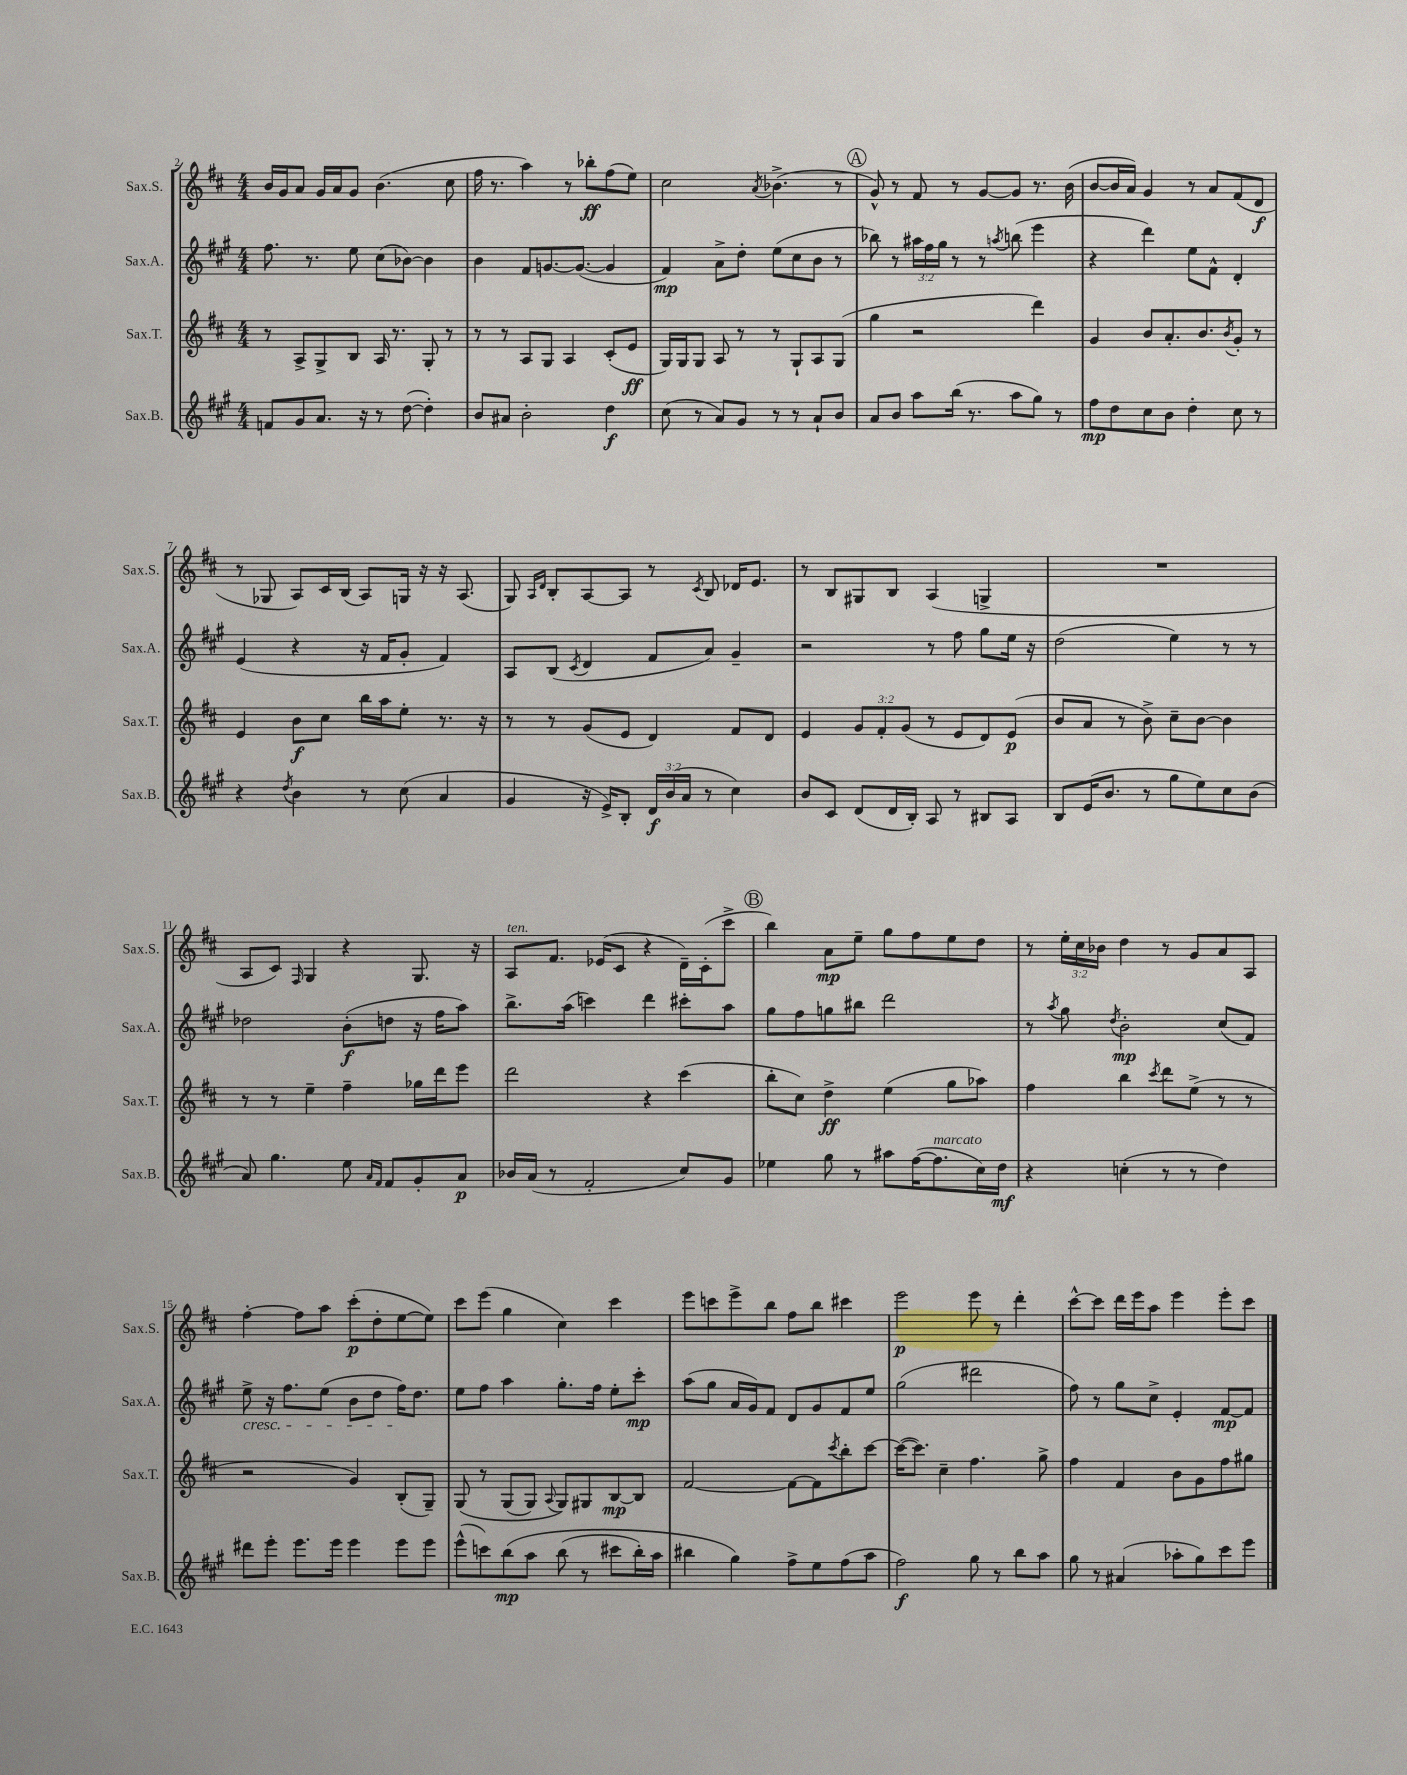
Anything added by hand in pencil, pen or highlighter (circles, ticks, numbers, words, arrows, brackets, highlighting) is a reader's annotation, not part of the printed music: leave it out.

**kern	**dynam	**kern	**dynam	**kern	**dynam	**kern	**dynam
*part4	*part4	*part3	*part3	*part2	*part2	*part1	*part1
*staff4	*staff4	*staff3	*staff3	*staff2	*staff2	*staff1	*staff1
*I"Sax.B.	*	*I"Sax.T.	*	*I"Sax.A.	*	*I"Sax.S.	*
*I'Sax.B.	*	*I'Sax.T.	*	*I'Sax.A.	*	*I'Sax.S.	*
*clefG2	*	*clefG2	*	*clefG2	*	*clefG2	*
*k[f#c#g#]	*	*k[f#c#]	*	*k[f#c#g#]	*	*k[f#c#]	*
*M4/4	*	*M4/4	*	*M4/4	*	*M4/4	*
=2	=2	=2	=2	=2	=2	=2	=2
8fn/L	.	8r	.	8.ff#\	.	16b/LL	.
.	.	.	.	.	.	16g/J	.
8g#/	.	8A^/L	.	.	.	8a/J	.
.	.	.	.	8.r	.	.	.
8.a/J	.	8G^/	.	.	.	16g/LL	.
.	.	.	.	.	.	16a/J	.
.	.	8B/J	.	8ee\	.	8g/J	.
16r	.	.	.	.	.	.	.
8r	.	16A/	.	(8cc#\L	.	(4.b\	.
.	.	8.r	.	.	.	.	.
([8dd\	.	.	.	[8b-X\J)	.	.	.
4dd'\])	.	8G'/	.	4b-\]	.	.	.
.	.	8r	.	.	.	8cc#\	.
=3	=3	=3	=3	=3	=3	=3	=3
8b/L	.	8r	.	4b\	.	16ff#\	.
.	.	.	.	.	.	8.r	.
8a#X/J	.	8r	.	.	.	.	.
2b'\	.	8A/L	.	8f#/L	.	4aa\)	.
.	.	8G/J	.	[8.gn/	.	.	.
.	.	4A/	.	.	.	8r	.
.	.	.	.	(8.g/J_	.	.	.
.	.	.	.	.	.	8bb-X'\L	ff
4dd\	f	(8c#'/L	.	4g/]	.	(8ff#\	.
.	.	8e/J	ff	.	.	8ee\J)	.
=4	=4	=4	=4	=4	=4	=4	=4
(8cc#\	.	16G/LL)	.	4f#/)	mp	2cc#\	.
.	.	16G/J	.	.	.	.	.
8r	.	8G/J	.	.	.	.	.
8a/L)	.	8A/	.	8a^\L	.	.	.
8g#/J	.	8r	.	8dd'\J	.	.	.
.	.	.	.	.	.	8qa/	.
8r	.	8r	.	(8ee\L	.	(4.b-X^\	.
8r	.	8G`/L	.	8cc#\	.	.	.
8a`/L	.	8A/	.	8b\J	.	.	.
8b/J	.	(8G/J	.	8r	.	8r	.
!!LO:REH:place=s1:t=A
=5	=5	=5	=5	=5	=5	=5	=5
8a/L	.	4gg\	.	8bb-X\)	.	8g^^/)	.
8b/J	.	.	.	8r	.	8r	.
8aa\L	.	2r	.	24aa#X\LL	.	8f#/	.
.	.	.	.	24ff#\	.	.	.
.	.	.	.	24gg#\JJ	.	.	.
(16bb\Jk	.	.	.	8r	.	8r	.
8.r	.	.	.	.	.	.	.
.	.	.	.	8r	.	[8g/L	.
.	.	.	.	8qaan/	.	.	.
8aa\L	.	.	.	(8bbn\	.	8g/J]	.
8gg#\J)	.	4ddd\)	.	4eee\	.	8.r	.
8r	.	.	.	.	.	.	.
.	.	.	.	.	.	(16b\	.
=6	=6	=6	=6	=6	=6	=6	=6
8ff#\L	mp	4g/	.	4r	.	[8b/L	.
8dd\	.	.	.	.	.	16b/L]	.
.	.	.	.	.	.	16a/JJ)	.
8cc#\	.	8b/L	.	4ddd\)	.	4g/	.
8b\J	.	8.a'/	.	.	.	.	.
4dd'\	.	.	.	8ee\L	.	8r	.
.	.	8.b/	.	.	.	.	.
.	.	.	.	8f#^^\J	.	8a/L	.
.	.	8qb/	.	.	.	.	.
8cc#\	.	8g'/J	.	4d'/	.	(8f#/	.
8r	.	8r	.	.	.	8d/J	f
!!LO:LB:g=z
=7	=7	=7	=7	=7	=7	=7	=7
4r	.	4e/	.	(4e/	.	8r	.
.	.	.	.	.	.	8G-X/	.
8qdd/	.	.	.	.	.	.	.
4b\	.	8b\L	f	4r	.	8A/L)	.
.	.	8cc#\J	.	.	.	16c#/L	.
.	.	.	.	.	.	(16B/JJ	.
8r	.	16bb\LL	.	16r	.	8A/L)	.
.	.	16aa\J	.	16f#/KL	.	.	.
(8cc#\	.	8ee'\J	.	8g#'/J	.	16Gn/Jk	.
.	.	.	.	.	.	16r	.
4a/	.	8.r	.	4f#/)	.	16r	.
.	.	.	.	.	.	(8.A/	.
.	.	16r	.	.	.	.	.
=8	=8	=8	=8	=8	=8	=8	=8
4g#/	.	8r	.	8A/L	.	8G/)	.
.	.	.	.	.	.	16qqA/LL	.
.	.	.	.	.	.	16qqd/JJ	.
.	.	8r	.	(8B/J	.	8B'/L	.
.	.	.	.	8qc#/	.	.	.
16r	.	(8g/L	.	4d/	.	[8A/	.
16e^/KL)	.	.	.	.	.	.	.
8B'/J	.	8e/J	.	.	.	8A/J]	.
24d/LL	f	4d/)	.	8f#/L	.	8r	.
(24b/	.	.	.	.	.	.	.
24a/JJ	.	.	.	.	.	.	.
.	.	.	.	.	.	8qc#/	.
8r	.	.	.	8a/J)	.	8B/	.
4cc#\)	.	8f#/L	.	4g#~/	.	16d-X/KL	.
.	.	.	.	.	.	8.e/J	.
.	.	8d/J	.	.	.	.	.
=9	=9	=9	=9	=9	=9	=9	=9
8b/L	.	4e/	.	2r	.	8r	.
8c#/J	.	.	.	.	.	8B/L	.
(8d/L	.	12g/L	.	.	.	8G#X/	.
.	.	12f#'/	.	.	.	.	.
16d/L	.	.	.	.	.	8B/J	.
.	.	(12g/J	.	.	.	.	.
16B'/JJ)	.	.	.	.	.	.	.
8A/	.	8r	.	8r	.	(4A/	.
8r	.	8e/L	.	8ff#\	.	.	.
8B#X/L	.	8d/)	.	8gg#\L	.	4Gn^/	.
8A/J	.	(8e/J	p	16ee\Jk	.	.	.
.	.	.	.	16r	.	.	.
=10	=10	=10	=10	=10	=10	=10	=10
8B/L	.	8b/L	.	(2dd\	.	1r	.
(16e/K	.	8a/J	.	.	.	.	.
8.b/J	.	.	.	.	.	.	.
.	.	8r	.	.	.	.	.
8r	.	8b^\)	.	.	.	.	.
8gg#\L	.	8cc#~\L	.	4ee\)	.	.	.
8ee\)	.	[8b\J	.	.	.	.	.
8cc#\	.	4b\]	.	8r	.	.	.
(8b\J	.	.	.	8r	.	.	.
!!LO:LB:g=z
=11	=11	=11	=11	=11	=11	=11	=11
8a/)	.	8r	.	2dd-X\	.	8A/L	.
4.gg#\	.	8r	.	.	.	8c#/J)	.
.	.	.	.	.	.	16qqF#/	.
.	.	4ee~\	.	.	.	4G/	.
8ee\	.	4ff#~\	.	(8b'\L	f	4r	.
16qqa/LL	.	.	.	.	.	.	.
16qqf#/JJ	.	.	.	.	.	.	.
8f#/L	.	.	.	8ddn\J	.	.	.
8g#'/	.	16gg-X\LL	.	16r	.	8.G/	.
.	.	16ddd\J	.	16ff#\KL	.	.	.
8a/J	p	8eee\J	.	8aa\J)	.	.	.
.	.	.	.	.	.	16r	.
=12	=12	=12	=12	=12	=12	=12	=12
!	!	!	!	!	!	!LO:TX:a:i:t=ten.	!
16b-X/LL	.	2ddd\	.	8.bb^\L	.	8A/L	.
(16a/JJ	.	.	.	.	.	.	.
8r	.	.	.	.	.	8.f#/J	.
.	.	.	.	(16aa\Jk	.	.	.
2f#'/	.	.	.	4cccn\)	.	.	.
.	.	.	.	.	.	(16e-X/KL	.
.	.	.	.	.	.	8c#/J	.
.	.	4r	.	4ddd\	.	4r	.
8cc#/L)	.	(4ccc#\	.	8ccc#X'\L	.	16d~\LL)	.
.	.	.	.	.	.	(16c#'\J	.
8g#/J	.	.	.	8aa\J	.	8ccc#^\J	.
!!LO:REH:place=s1:t=B
=13	=13	=13	=13	=13	=13	=13	=13
4ee-X\	.	8bb'\L	.	8gg#\L	.	4bb\)	.
.	.	8cc#\J)	.	8ff#\	.	.	.
8gg#\	.	4dd^\	ff	8ggn\	.	8a\L	mp
8r	.	.	.	8bb#X\J	.	8ee~\J	.
8aa#X\L	.	(4ee\	.	2ddd\	.	8gg\L	.
([16ff#\K	.	.	.	.	.	8ff#\	.
!LO:TX:a:i:t=marcato	!	!	!	!	!	!	!
8.ff#\]	.	.	.	.	.	.	.
.	.	8gg\L	.	.	.	8ee\	.
16cc#\L)	.	8aa-X\J)	.	.	.	8dd\J	.
16dd\JJ	mf	.	.	.	.	.	.
=14	=14	=14	=14	=14	=14	=14	=14
4r	.	4ff#\	.	8r	.	8r	.
.	.	.	.	8qaa/	.	.	.
.	.	.	.	8gg#\	.	24ee'\LL	.
.	.	.	.	.	.	24cc#\	.
.	.	.	.	.	.	24b-X\JJ	.
.	.	.	.	8qdd/	.	.	.
(4ccn'\	.	4bb\	.	2b'\	mp	4dd\	.
.	.	8qccc#/	.	.	.	.	.
8r	.	8ddd\L	.	.	.	8r	.
8r	.	(8ee^\J	.	.	.	8g/L	.
4dd\)	.	8r	.	(8cc#/L	.	8a/	.
.	.	8r	.	8f#/J)	.	8A/J	.
!!LO:LB:g=z
=15	=15	=15	=15	=15	=15	=15	=15
!	!	!	!	!LO:TX:b:i:t=cresc.	!	!	!
8ddd#X\L	.	2r	.	8ee^\	.	[4ff#'\	.
8eee'\J	.	.	.	16r	.	.	.
.	.	.	.	8.ff#\L	.	.	.
8.eee\L	.	.	.	.	.	8ff#\L]	.
.	.	.	.	(8ee\J	.	8aa\J	.
16eee\Jk	.	.	.	.	.	.	.
4eee\	.	4g/)	.	8b\L	.	(8ccc#'\L	p
.	.	.	.	8dd\J	.	8dd'\	.
8eee\L	.	(8B'/L	.	16ff#\KL)	.	[8ee\	.
.	.	.	.	8.dd\J	.	.	.
8eee\J	.	8G~/J)	.	.	.	8ee\J])	.
=16	=16	=16	=16	=16	=16	=16	=16
(8eee^^\L	.	(8G/	.	8ee\L	.	8ccc#\L	.
8cccn\)	.	8r	.	8ff#\J	.	(8eee\J	.
(8bb\	mp	(8G/L	.	4aa\	.	4gg\	.
8aa\J	.	8G/J)	.	.	.	.	.
.	.	8qqA/	.	.	.	.	.
(8bb\	.	8G/L)	.	8.gg#'\L	.	4cc#\)	.
8r	.	8G#X/	.	.	.	.	.
.	.	.	.	16ff#\Jk	.	.	.
8ccc#X\L	.	[8B/	mp	8ee'\L	.	4ccc#\	.
16bb'\L)	.	8B/J]	.	8ccc#'\J	mp	.	.
16aa\JJ	.	.	.	.	.	.	.
=17	=17	=17	=17	=17	=17	=17	=17
4bb#X\	.	[2f#/	.	(8aa\L	.	8eee\L	.
.	.	.	.	8gg#\J	.	8cccn\	.
4gg#\)	.	.	.	16a/LL	.	8eee^\	.
.	.	.	.	16g#/J)	.	.	.
.	.	.	.	8f#/J	.	8bb\J	.
8ff#^\L	.	8f#\L_	.	8d/L	.	8ff#\L	.
8ee\	.	8f#\]	.	8g#/	.	8bb\J	.
.	.	8qccc#/	.	.	.	.	.
(8ff#\	.	8bb'\	.	8f#/	.	4ccc#X\	.
8aa\J	.	[8ccc#\J	.	8ee/J	.	.	.
=18	=18	=18	=18	=18	=18	=18	=18
2ff#\)	f	(16ccc#\KL_	.	(2gg#\	.	2eee\	p
.	.	8.ccc#\J])	.	.	.	.	.
.	.	4cc#~\	.	.	.	.	.
8gg#\	.	4.ff#\	.	2ddd#X\	.	8eee\	.
8r	.	.	.	.	.	8r	.
8bb\L	.	.	.	.	.	4ddd'\	.
8aa\J	.	8gg^\	.	.	.	.	.
=19	=19	=19	=19	=19	=19	=19	=19
8gg#\	.	4ff#\	.	8ff#\)	.	[8ccc#^^\L	.
8r	.	.	.	8r	.	8ccc#\J]	.
(4a#X/	.	4f#/	.	8gg#\L	.	16ddd\LL	.
.	.	.	.	.	.	16eee\J	.
.	.	.	.	8cc#^\J	.	8aa\J	.
8aa-X'\L	.	8b\L	.	4e'/	.	4eee\	.
8gg#\)	.	8g\	.	.	.	.	.
8ccc#\	.	8ff#\	.	[8f#/L	mp	8eee'\L	.
8eee\J	.	8gg#X\J	.	8f#/J]	.	8ccc#\J	.
==	==	==	==	==	==	==	==
*-	*-	*-	*-	*-	*-	*-	*-
